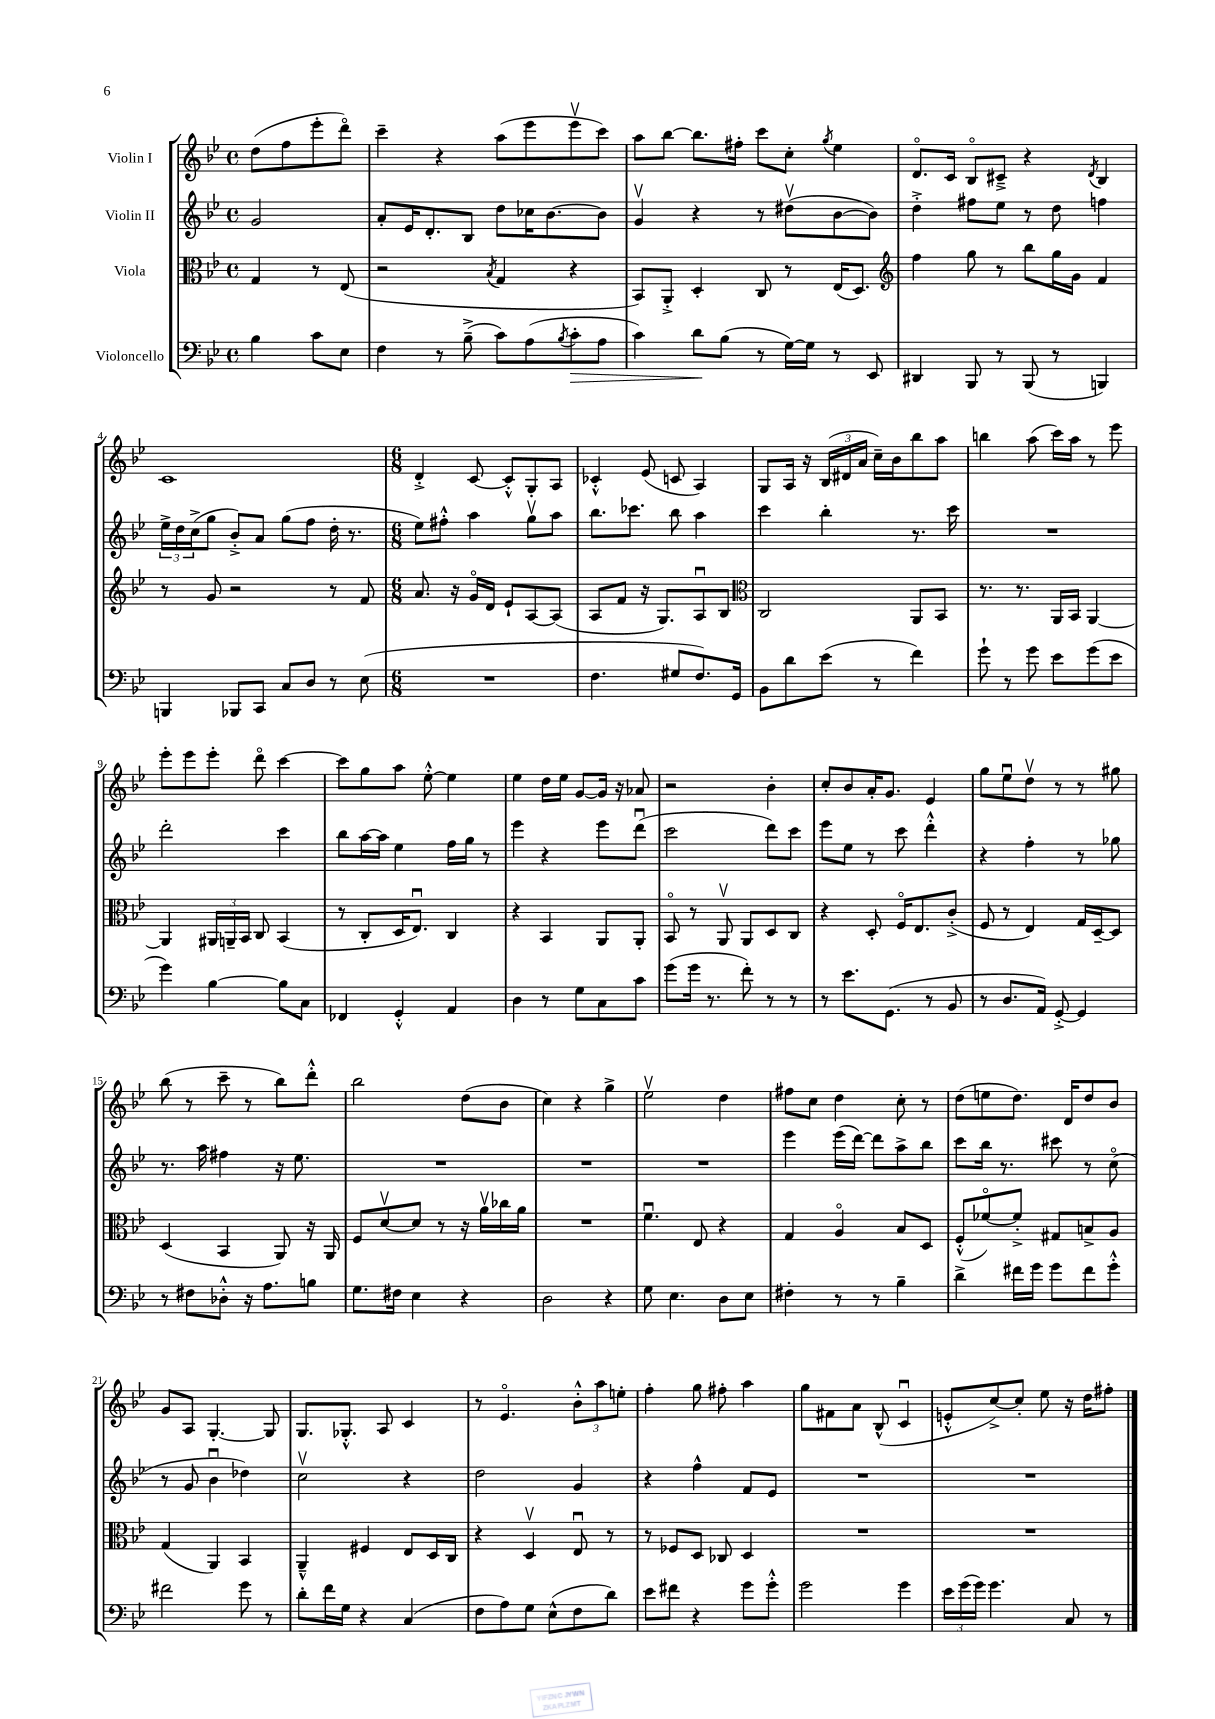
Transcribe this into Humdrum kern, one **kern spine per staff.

**kern	**kern	**kern	**kern
*staff4	*staff3	*staff2	*staff1
*clefF4	*clefC3	*clefG2	*clefG2
*k[b-e-]	*k[b-e-]	*k[b-e-]	*k[b-e-]
*M4/4	*M4/4	*M4/4	*M4/4
*met(c)	*met(c)	*met(c)	*met(c)
4B-\	4G/	2g/	(8dd\L
.	.	.	8ff\
8c\L	8r	.	8eee-'\
8E-\J	(8E-/	.	8dddo\J)
=	=	=	=
4F\	2r	8a'/L	4ccc~\
.	.	16e-/K	.
.	.	8.d'/	.
8r	.	.	4r
(8B-~^\	.	8B-/J	.
.	8qB-/	.	.
8c\L)	4G/	8dd\L	(8aa\L
(8A\	.	16cc-\K	8eee-\
.	.	[8.b-\	.
8qB-/	.	.	.
8c'\	4r	.	8eee-v\
8A\J	.	8b-\]J	8ccc\J)
=	=	=	=
4c\)	8BB-/L)	4gv/	8aa\L
.	8AA'^/J	.	[8bb-\J
8d\L	4D'/	4r	8.bb-\]L
(8B-\J	.	.	.
.	.	.	16ff#'\Jk
8r	8C/	8r	8ccc\L
[16G\LL)	8r	(8dd#v\L	8cc'\J
16G\]JJ	.	.	.
.	.	.	8qgg/
8r	(16E-/LK	[8b-\	4ee-\
.	8.D/J)	.	.
8EE-/	.	8b-\]J)	.
=	=	=	=
*	*clefG2	*	*
4DD#/	4ff\	4dd'^\	8.do/L
.	.	.	16c/Jk
8BBB-/	8gg\	8ff#\L	8B-o/L
8r	8r	8ee-\J	8c#~^/J
(8BBB-/	8bb-\L	8r	4r
8r	16gg\L	8dd\	.
.	16g\JJ	.	.
.	.	.	8qd/
4BBB/)	4f/	4ff\	4B-/
=	=	=	=
4BBB/	8r	24ee-^\LL	1c
.	.	24dd\	.
.	.	(24cc^\J	.
.	8g/	8gg\J	.
8BBB-/L	2r	8b-'^/L)	.
8CC/J	.	8a/J	.
8C/L	.	(8gg\L	.
8D/J	.	8ff\J	.
8r	8r	16dd'\	.
.	.	8.r	.
(8E-\	8f/	.	.
=	=	=	=
*M6/8	*M6/8	*M6/8	*M6/8
2.r	8.a/	8ee-\L)	4d'^/
.	.	8ff#'^^\J	.
.	16r	.	.
.	16go/LL	4aa\	[8c/
.	16d/JJ	.	.
.	8e-`/L	.	8c'^^/]L
.	[8A/	8ggv\L	8G'/
.	(8A/]J	8aa\J	8A/J
=	=	=	=
4.F\	8A/L	8.bb-\L	4c-'^^/
.	8f/J	.	.
.	.	8.ccc-\J	.
.	16r	.	(8e-/
.	8.G/L)	.	.
8G#/L	.	8bb-\	8c/
8.F/)	8Au/	4aa\	4A/)
.	8B-/J	.	.
16GG/Jk	.	.	.
=	=	=	=
*	*clefC3	*	*
8BB-\L	2C/	4ccc\	8G/L
8d\	.	.	16A/Jk
.	.	.	16r
(8e-\J	.	4bb-'\	(24B-/LL
.	.	.	24d#/
.	.	.	24a/JJ
8r	.	.	16cc~\LL)
.	.	.	16b-\J
4f\)	8AA/L	8.r	8bb-\
.	8BB-/J	.	8aa\J
.	.	16ccc\	.
=	=	=	=
8g`\	8.r	2.r	4bb\
8r	.	.	.
.	8.r	.	.
8g\	.	.	(8aa\
8e-\L	16AA/LL	.	16ccc\LL)
.	16BB-/JJ	.	16aa\JJ
(8g\	[4AA/	.	8r
8e-\J	.	.	8eee-\
=	=	=	=
4g\)	4AA/]	2ddd'\	8eee-'\L
.	.	.	8eee-\
[4B-\	24AA#/LL	.	8eee-'\J
.	24AA~/	.	.
.	24BB-/JJ	.	.
.	8C/	.	8dddo\
8B-\]L	(4BB-/	4ccc\	[4ccc\
8C\J	.	.	.
=	=	=	=
4FF-/	8r	8bb-\L	8ccc\]L
.	8C'/L	[16aa\L	8gg\
.	.	16aa\]JJ	.
4GG'^^/	16D/K	4ee-\	8aa\J
.	8.E-u/J)	.	.
.	.	.	[8ee-'^^\
4AA/	4C/	16ff\LL	4ee-\]
.	.	16gg\JJ	.
.	.	8r	.
=	=	=	=
4D\	4r	4eee-\	4ee-\
8r	4BB-/	4r	16dd\LL
.	.	.	16ee-\JJ
8G\L	.	.	[8g/L
8C\	8AA/L	8eee-\L	16g/]Jk
.	.	.	16r
8c\J	8AA'/J	(8dddu\J	8a-/
=	=	=	=
(8g\L	8BB-o/	2ccc\	2r
16g\Jk	8r	.	.
8.r	.	.	.
.	8AAv/	.	.
8f'\)	8AA/L	.	.
8r	8D/	8ddd\L)	4b-'\
8r	8C/J	8ccc\J	.
=	=	=	=
8r	4r	8eee-\L	8cc'/L
8.e-\L	.	8ee-\J	8b-/
.	8D'/	8r	16a'/K
(8.GG\J	.	.	8.g/J
.	16Fo/LK	8ccc\	.
.	8.E-/	.	.
8r	.	4ddd'^^\	4e-/
8BB-/	(8c'^/J	.	.
=	=	=	=
8r	8F/	4r	8gg\L
8.D/L	8r	.	8ee-u\
.	4E-/)	4ff'\	8ddv\J
16AA/Jk)	.	.	.
[8GG'^/	.	.	8r
4GG/]	16G/LL	8r	8r
.	[16D~/J	.	.
.	8D/]J	8gg-\	8gg#\
=	=	=	=
8r	(4D/	8.r	(8bb-\
8F#\L	.	.	8r
.	.	16aa\	.
8D-'^^\J	4BB-/	4ff#\	8ccc~\
16r	.	.	8r
8.A\L	.	.	.
.	8AA/)	16r	8bb-\L)
.	.	8.ee-\	.
8B\J	16r	.	8ddd'^^\J
.	16AA/	.	.
=	=	=	=
8.G\L	8F/L	2.r	2bb-\
.	[8dv/	.	.
16F#\Jk	.	.	.
4E-\	8d/]J	.	.
.	8r	.	.
4r	16r	.	(8dd\L
.	16av\LL	.	.
.	16cc-\	.	8b-\J
.	16a\JJ	.	.
=	=	=	=
2D\	2.r	2.r	4cc\)
.	.	.	4r
4r	.	.	4gg^\
=	=	=	=
8G\	4.fu\	2.r	2ee-v\
4.E-\	.	.	.
.	8E-/	.	.
8D\L	4r	.	4dd\
8E-\J	.	.	.
=	=	=	=
4F#'\	4G/	4eee-\	8ff#\L
.	.	.	8cc\J
8r	4Ao/	(16eee-\LL	4dd\
.	.	[16ddd\JJ)	.
8r	.	8ddd\]L	.
4B-~\	8B-/L	8aa^\	8cc'\
.	8D/J	8bb-\J	8r
=	=	=	=
4d^\	(8F'^^/L	8ccc\L	(8dd\L
.	[8f-o/)	16bb-\Jk	8ee\
.	.	8.r	.
16f#\LL	8f-'^/]J	.	8.dd\J)
16g\JJ	.	.	.
8g\L	8G#/L	8ccc#\	.
.	.	.	16d/LK
8f#\	8B^/	8r	8dd/
8g'^^\J	8A/J	(8cco\	8b-/J
=	=	=	=
2f#\	(4G/	8r	8g/L
.	.	8g/	8A/J
.	4AA/)	4b-u\	[4.G'/
8g\	4BB-/	4dd-\)	.
8r	.	.	8G/]
=	=	=	=
8d'\L	4AA~^^/	2ccv\	8.G/L
16f\L	.	.	.
16G\JJ	.	.	8.G-'^^/J
4r	4F#/	.	.
.	.	.	8A/
(4C/	8E-/L	4r	4c/
.	16D/L	.	.
.	16C/JJ	.	.
=	=	=	=
8F\L	4r	2dd\	8r
8A\)	.	.	4.e-o/
8G\J	4Dv/	.	.
(8E-^^\L	.	.	.
8F\	8E-u/	4g/	12b-'^^\L
.	.	.	12aa\
8d\J)	8r	.	.
.	.	.	12ee'\J
=	=	=	=
8e-\L	8r	4r	4ff'\
8f#\J	8F-/L	.	.
4r	8D/J	4ff^^\	8gg\
.	8C-/	.	8ff#'\
8g\L	4D/	8f/L	4aa\
8g'^^\J	.	8e-/J	.
=	=	=	=
2g\	2.r	2.r	8gg\L
.	.	.	8f#\
.	.	.	8a\J
.	.	.	(8B-^^/
4g\	.	.	4cu/
=	=	=	=
24e-\LL	2.r	2.r	8e'^^/L
(24g\	.	.	.
24g\JJ)	.	.	.
4.g\	.	.	[8cc^/)
.	.	.	8cc'/]J
.	.	.	8ee-\
8C/	.	.	16r
.	.	.	16dd\LK
8r	.	.	8ff#'\J
==	==	==	==
*-	*-	*-	*-
